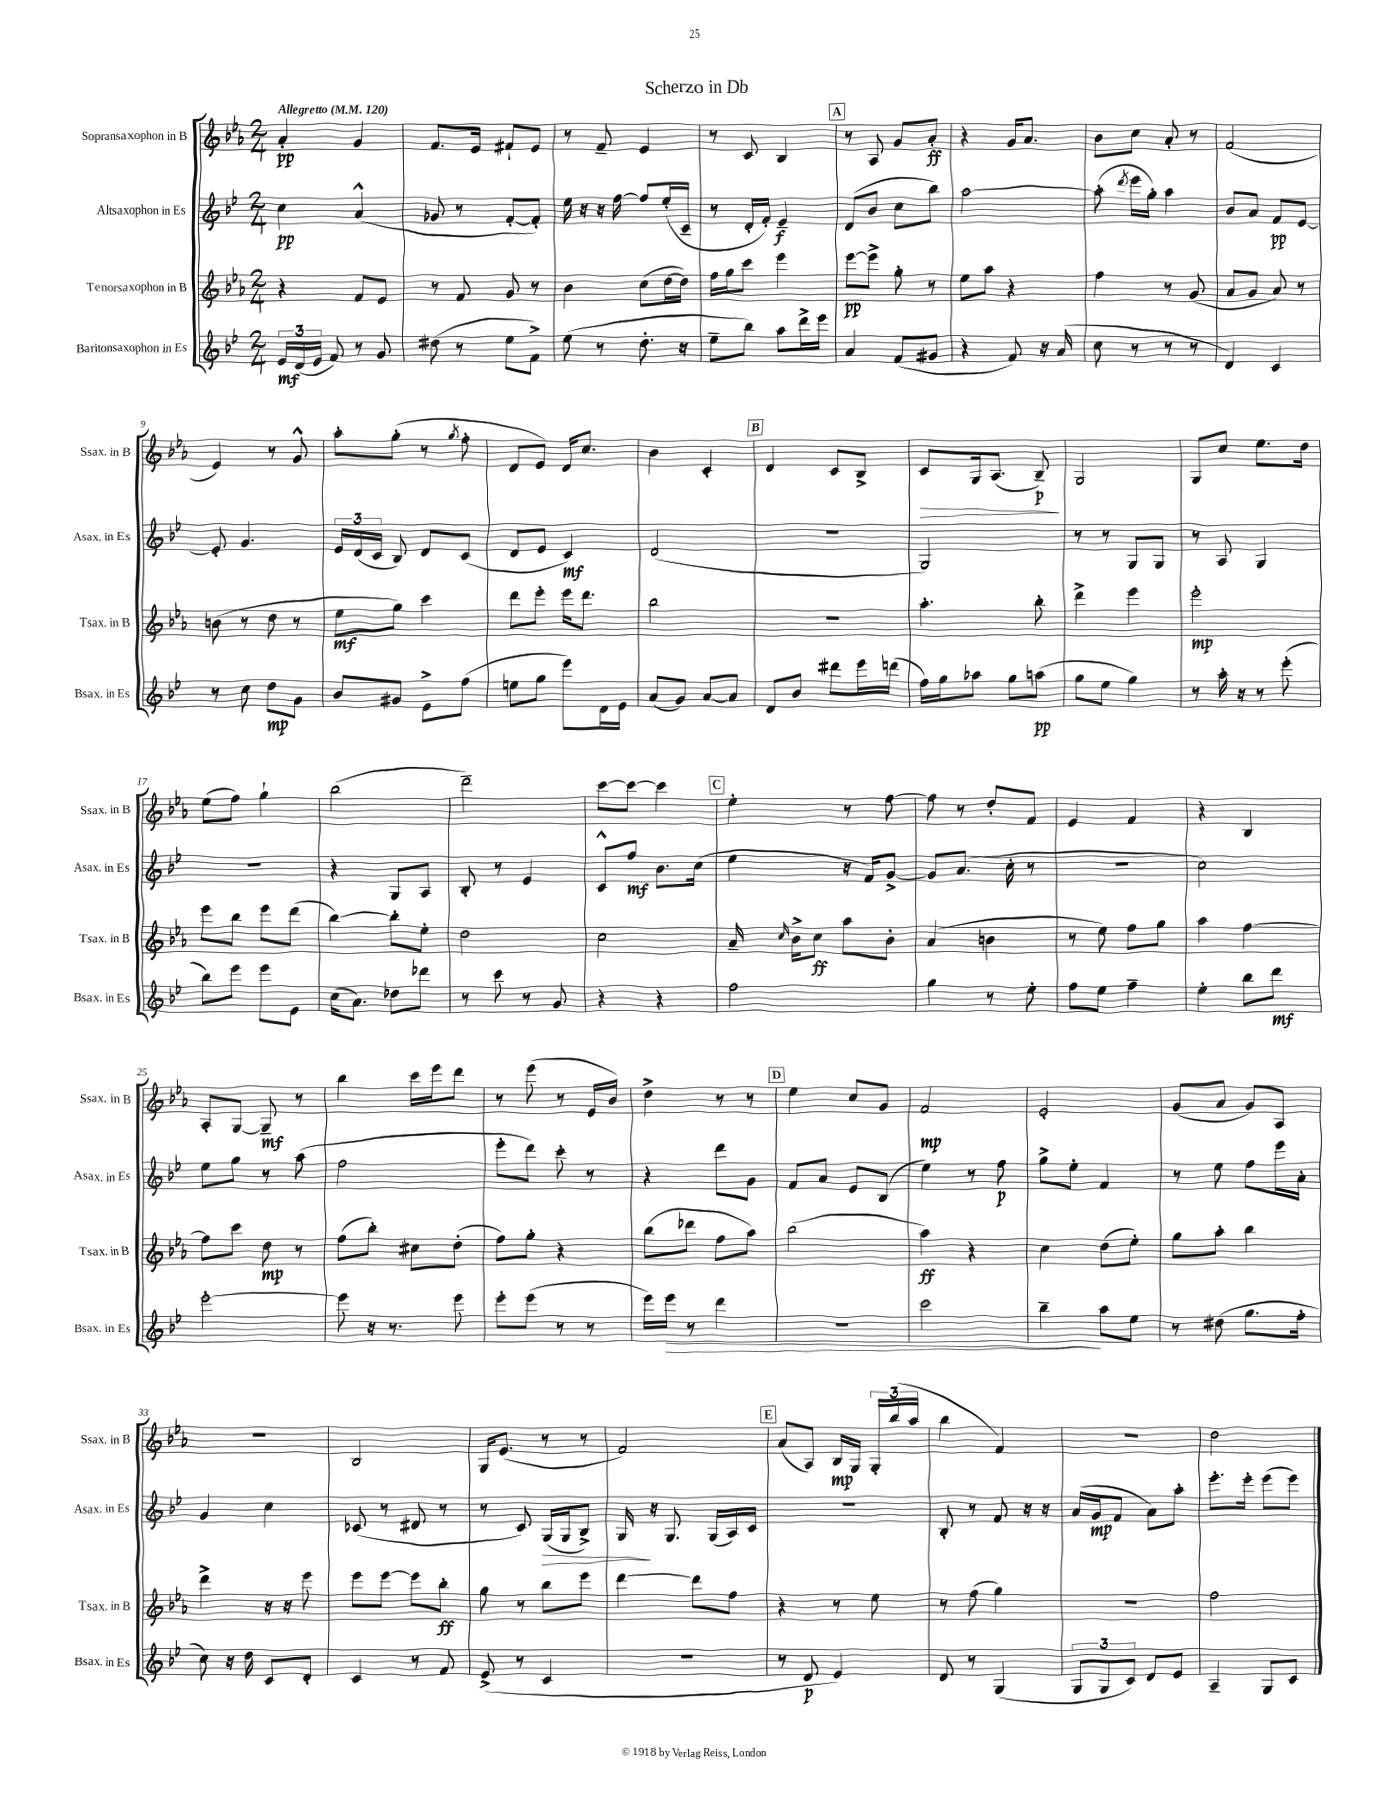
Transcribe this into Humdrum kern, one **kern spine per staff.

**kern	**dynam	**kern	**dynam	**kern	**dynam	**kern	**dynam
*part4	*part4	*part3	*part3	*part2	*part2	*part1	*part1
*staff4	*staff4	*staff3	*staff3	*staff2	*staff2	*staff1	*staff1
*I"Baritonsaxophon in Es	*	*I"Tenorsaxophon in B	*	*I"Altsaxophon in Es	*	*I"Sopransaxophon in B	*
*I'Bsax. in Es	*	*I'Tsax. in B	*	*I'Asax. in Es	*	*I'Ssax. in B	*
*clefG2	*	*clefG2	*	*clefG2	*	*clefG2	*
*k[b-e-]	*	*k[b-e-a-]	*	*k[b-e-]	*	*k[b-e-a-]	*
*M2/4	*	*M2/4	*	*M2/4	*	*M2/4	*
*MM120	*	*MM120	*	*MM120	*	*MM120	*
=1	=1	=1	=1	=1	=1	=1	=1
!	!	!	!	!	!	!LO:TX:a:B:t=Allegretto	!
24e-/LL	mf	4r	.	4cc\	pp	4a-'/	pp
(24d/	.	.	.	.	.	.	.
24e-/JJ	.	.	.	.	.	.	.
8f/)	.	.	.	.	.	.	.
8r	.	8f/L	.	(4a^^/	.	4g/	.
8g/	.	8e-/J	.	.	.	.	.
=2	=2	=2	=2	=2	=2	=2	=2
(8dd#X\	.	8r	.	8g-X/	.	8.f/L	.
8r	.	8f/	.	8r	.	.	.
.	.	.	.	.	.	16e-/Jk	.
8ee-\L	.	8g/	.	[8f'/L	.	8f#X`/L	.
8f^\J)	.	8r	.	8f'/J])	.	8e-/J	.
=3	=3	=3	=3	=3	=3	=3	=3
(8ee-\	.	4b-\	.	16ee-\	.	8r	.
.	.	.	.	16r	.	.	.
8r	.	.	.	16r	.	8f~/	.
.	.	.	.	[16ff\	.	.	.
8.dd'\	.	(8cc\L	.	8ff/L]	.	4e-/	.
.	.	[16dd\L	.	(16ee-'/L	.	.	.
16r	.	16dd\JJ])	.	16c~/JJ	.	.	.
=4	=4	=4	=4	=4	=4	=4	=4
8ee-~\L	.	16ff\LL	.	8r	.	8r	.
.	.	16gg\J	.	.	.	.	.
8bb-\J)	.	8ccc\J	.	16d'/LL	.	8c/	.
.	.	.	.	16f'/JJ)	.	.	.
8aa\L	.	4eee-\	.	4e-~/	f	4B-/	.
16ddd^\L	.	.	.	.	.	.	.
16eee-\JJ	.	.	.	.	.	.	.
!!LO:REH:place=s1:t=A
=5	=5	=5	=5	=5	=5	=5	=5
4a/	.	[8eee-\L	pp	(8d/L	.	8r	.
.	.	8eee-^\J]	.	8b-/J	.	8A-/	.
(8f/L	.	8gg'\	.	8cc\L	.	8g/L	.
8g#X/J	.	8r	.	8bb-\J)	.	8a-'/J	ff
=6	=6	=6	=6	=6	=6	=6	=6
4r	.	8ee-\L	.	[2aa\	.	4r	.
.	.	8aa-\J	.	.	.	.	.
8f/)	.	4r	.	.	.	16g/KL	.
.	.	.	.	.	.	8.a-/J	.
16r	.	.	.	.	.	.	.
(16a/	.	.	.	.	.	.	.
=7	=7	=7	=7	=7	=7	=7	=7
8cc\	.	4ff\	.	(8aa'\]	.	8b-\L	.
.	.	.	.	8qddd/	.	.	.
8r	.	.	.	16eee-\LL	.	8cc\J	.
.	.	.	.	16gg'\JJ)	.	.	.
8r	.	8r	.	4aa\	.	8a-'/	.
8r	.	(8g/	.	.	.	8r	.
=8	=8	=8	=8	=8	=8	=8	=8
4d/)	.	8a-/L	.	8b-/L	.	(2f/	.
.	.	8g/J	.	8a/J	.	.	.
4c/	.	8a-/)	.	8f/L	pp	.	.
.	.	8r	.	[8e-/J	.	.	.
!!LO:LB:g=z
=9	=9	=9	=9	=9	=9	=9	=9
8r	.	(8bn\	.	8e-'/]	.	4e-/)	.
8cc\	.	8r	.	4.g/	.	.	.
8dd\L	mp	8dd\	.	.	.	8r	.
8g\J	.	8r	.	.	.	8g^^/	.
=10	=10	=10	=10	=10	=10	=10	=10
8b-/L	.	8ee-\L	mf	24e-/LL	.	8aa-'\L	.
.	.	.	.	(24d/	.	.	.
.	.	.	.	24c/JJ	.	.	.
8g#X/J	.	8gg\J)	.	8B-/)	.	(8gg'\J	.
8e-^\L	.	4ccc\	.	8d/L	.	8r	.
.	.	.	.	.	.	8qgg/	.
(8ff\J	.	.	.	(8c/J	.	8ff'\	.
=11	=11	=11	=11	=11	=11	=11	=11
8een\L	.	8ddd\L	.	8d/L	.	8d/L	.
8gg\J	.	8eee-'\J	.	8e-/J	.	8e-/J)	.
8eee-\L)	.	16eee-\KL	.	4c/)	mf	16d/KL	.
.	.	8.ddd\J	.	.	.	8.cc/J	.
16d\L	.	.	.	.	.	.	.
16e-\JJ	.	.	.	.	.	.	.
=12	=12	=12	=12	=12	=12	=12	=12
(8a/L	.	2bb-\	.	(2d/	.	4b-\	.
8g/J)	.	.	.	.	.	.	.
[8a/L	.	.	.	.	.	4c'/	.
8a/J]	.	.	.	.	.	.	.
!!LO:REH:place=s1:t=B
=13	=13	=13	=13	=13	=13	=13	=13
8d/L	.	2r	.	2r	.	4d/	.
8b-/J	.	.	.	.	.	.	.
8ddd#X\L	.	.	.	.	.	8c/L	.
16eee-\L	.	.	.	.	.	8B-^/J	.
(16dddn\JJ	.	.	.	.	.	.	.
=14	=14	=14	=14	=14	=14	=14	=14
!	!	!	!	!	!	!	!LO:HP:b
16ff\LL)	.	4.aa-'\	.	2G/)	.	8c/L	>
16gg\J	.	.	.	.	.	.	.
8aa-X\J	.	.	.	.	.	16G/k	.
.	.	.	.	.	.	(8.A-/J	.
8gg\L	.	.	.	.	.	.	.
(8aan\J	pp	8bb-'\	.	.	.	8B-~/)	p
.	.	.	.	.	.	.	]
=15	=15	=15	=15	=15	=15	=15	=15
8gg\L	.	4ddd^\	.	8r	.	2G/	.
8ee-\J	.	.	.	8r	.	.	.
4gg\)	.	4eee-\	.	8G/L	.	.	.
.	.	.	.	8G/J	.	.	.
=16	=16	=16	=16	=16	=16	=16	=16
8r	.	2eee-'\	mp	8r	.	8G/L	.
16aa'\	.	.	.	8A/	.	8cc/J	.
16r	.	.	.	.	.	.	.
8r	.	.	.	4G/	.	8.ee-\L	.
(8eee-'\	.	.	.	.	.	.	.
.	.	.	.	.	.	16dd\Jk	.
!!LO:LB:g=z
=17	=17	=17	=17	=17	=17	=17	=17
8bb-\L)	.	8eee-\L	.	2r	.	(8ee-\L	.
8eee-\J	.	8bb-\J	.	.	.	8ff\J)	.
8eee-\L	.	8eee-\L	.	.	.	4gg`\	.
8e-\J	.	(8ddd\J	.	.	.	.	.
=18	=18	=18	=18	=18	=18	=18	=18
(16cc\KL	.	[4bb-\)	.	4r	.	(2bb-\	.
8.a\J)	.	.	.	.	.	.	.
8dd-X\L	.	8bb-'\L]	.	8G/L	.	.	.
8ddd-X\J	.	8ee-'\J	.	8A/J	.	.	.
=19	=19	=19	=19	=19	=19	=19	=19
8r	.	2dd\	.	8B-'/	.	2ddd~\)	.
8ccc\	.	.	.	8r	.	.	.
8r	.	.	.	4e-/	.	.	.
8g/	.	.	.	.	.	.	.
=20	=20	=20	=20	=20	=20	=20	=20
4r	.	2cc\	.	8c^^/L	.	[8ccc\L	.
.	.	.	.	8ff/J	mf	8ccc\J_	.
4r	.	.	.	8.b-\L	.	4ccc\]	.
.	.	.	.	(16cc\Jk	.	.	.
!!LO:REH:place=s1:t=C
=21	=21	=21	=21	=21	=21	=21	=21
2ff\	.	16a-~/	.	4ee-\	.	4ee-'\	.
.	.	16qqcc/	.	.	.	.	.
.	.	16b-^\KL	.	.	.	.	.
.	.	8cc\J	ff	.	.	.	.
.	.	8aa-\L	.	16r	.	8r	.
.	.	.	.	16f/KL)	.	.	.
.	.	8b-'\J	.	[8g^/J	.	[8ff\	.
=22	=22	=22	=22	=22	=22	=22	=22
4gg\	.	(4a-/	.	8g/L]	.	8ff\]	.
.	.	.	.	(8.a/J	.	8r	.
8r	.	4bn\	.	.	.	8dd'/L	.
.	.	.	.	16cc'\	.	.	.
8ee-'\	.	.	.	8r	.	8f/J	.
=23	=23	=23	=23	=23	=23	=23	=23
8ff\L	.	8r	.	2r	.	4e-/	.
8ee-\J	.	8ee-\)	.	.	.	.	.
4ff~\	.	8ff\L	.	.	.	4f/	.
.	.	8gg\J	.	.	.	.	.
=24	=24	=24	=24	=24	=24	=24	=24
4ee-'\	.	4aa-\	.	2cc\)	.	4r	.
8bb-\L	.	[4ff\	.	.	.	4B-/	.
8ddd\J	mf	.	.	.	.	.	.
!!LO:LB:g=z
=25	=25	=25	=25	=25	=25	=25	=25
[2eee-'\	.	8ff\L]	.	8ee-\L	.	8A-'/L	.
.	.	8ccc\J	.	8gg\J	.	[8G/J	.
.	.	8dd\	mp	8r	.	8G~/]	mf
.	.	8r	.	(8aa\	.	8r	.
=26	=26	=26	=26	=26	=26	=26	=26
8eee-\]	.	(8ff\L	.	2ff\	.	4bb-\	.
16r	.	8bb-'\J)	.	.	.	.	.
8.r	.	.	.	.	.	.	.
.	.	8cc#X\L	.	.	.	16ccc\LL	.
.	.	.	.	.	.	16eee-\J	.
8eee-\	.	(8dd'\J	.	.	.	8ddd\J	.
=27	=27	=27	=27	=27	=27	=27	=27
8eee-'\L	.	8ff\L)	.	8eee-'\L	.	8r	.
(8eee-\J	.	8gg'\J	.	8ddd\J)	.	(8eee-\	.
8r	.	4r	.	8ccc'\	.	8r	.
8r	.	.	.	8r	.	16e-/LL	.
.	.	.	.	.	.	16b-/JJ)	.
=28	=28	=28	=28	=28	=28	=28	=28
16eee-\LL)	.	(8bb-\L	.	4r	.	4dd^\	.
!	!LO:HP:b	!	!	!	!	!	!
16eee-\JJ	>	.	.	.	.	.	.
8r	.	8ddd-X\J	.	.	.	.	.
4ddd\	.	8ff\L	.	8ddd\L	.	8r	.
.	.	8aa-\J)	.	8g\J	.	8r	.
!!LO:REH:place=s1:t=D
=29	=29	=29	=29	=29	=29	=29	=29
2r	.	(2bb-\	.	8f/L	.	4ee-\	.
.	.	.	.	8a/J	.	.	.
.	.	.	.	8e-/L	.	8cc/L	.
.	.	.	.	(8B-/J	.	8g/J	.
=30	=30	=30	=30	=30	=30	=30	=30
2ccc\	.	4aa-\)	ff	4ee-\)	.	2f/	mp
.	.	4r	.	8r	.	.	.
.	.	.	.	8ff\	p	.	.
=31	=31	=31	=31	=31	=31	=31	=31
4bb-~\	.	4cc\	.	8gg^\L	.	2e-'/	.
.	.	.	.	8ee-'\J	.	.	.
8aa\L	]	(8dd\L	.	4f/	.	.	.
8ee-\J	.	8ee-'\J)	.	.	.	.	.
=32	=32	=32	=32	=32	=32	=32	=32
8r	.	8gg\L	.	8r	.	(8g/L	.
(8dd#X\	.	8aa-'\J	.	8ee-\	.	8a-/J	.
8.gg\L	.	4bb-\	.	8ff\L	.	8g/L)	.
.	.	.	.	16eee-\L	.	8A-/J	.
16ff'\Jk	.	.	.	16a'\JJ	.	.	.
!!LO:LB:g=z
=33	=33	=33	=33	=33	=33	=33	=33
8cc\)	.	4ddd^\	.	4g/	.	2r	.
16r	.	.	.	.	.	.	.
16dd\	.	.	.	.	.	.	.
8c/L	.	16r	.	4cc\	.	.	.
.	.	16r	.	.	.	.	.
8d'/J	.	8eee-\	.	.	.	.	.
=34	=34	=34	=34	=34	=34	=34	=34
4c/	.	8eee-\L	.	(8c-X/	.	2B-/	.
.	.	[8eee-\J	.	8r	.	.	.
8r	.	8eee-\L]	.	8d#X/	.	.	.
8f/	.	8bb-'\J	ff	8r	.	.	.
=35	=35	=35	=35	=35	=35	=35	=35
(8e-^/	.	8gg\	.	8r	.	16G/KL	.
.	.	.	.	.	.	(8.e-/J	.
8r	.	8r	.	8c/)	.	.	.
!	!	!	!	!	!LO:HP:b	!	!
4c/	.	8bb-\L	.	(16G/LL	>	8r	.
.	.	.	.	16G/J	.	.	.
.	.	8eee-\J	.	8B-^/J)	.	8r	.
=36	=36	=36	=36	=36	=36	=36	=36
2r	.	[4ddd\	.	16G/	.	2f/)	.
.	.	.	.	16r	]	.	.
.	.	.	.	8.G/	.	.	.
.	.	8ddd\L]	.	.	.	.	.
.	.	.	.	(16G/LL	.	.	.
.	.	8ff\J	.	16A/)	.	.	.
.	.	.	.	16c/JJ	.	.	.
!!LO:REH:place=s1:t=E
=37	=37	=37	=37	=37	=37	=37	=37
8r	.	4r	.	2r	.	(8a-/L	.
8d/	p	.	.	.	.	8A-/J)	.
4e-/)	.	8r	.	.	.	16B-/LL	mp
.	.	.	.	.	.	16G/JJ	.
.	.	8ee-\	.	.	.	24G'/LL	.
.	.	.	.	.	.	(24bb-/	.
.	.	.	.	.	.	24aa-/JJ	.
=38	=38	=38	=38	=38	=38	=38	=38
8d/	.	8r	.	8B-'/	.	4bb-\	.
8r	.	(8ff\	.	8r	.	.	.
(4G/	.	4gg\)	.	8f/	.	4f/)	.
.	.	.	.	16r	.	.	.
.	.	.	.	16r	.	.	.
=39	=39	=39	=39	=39	=39	=39	=39
12G/L	.	2r	.	(16a/LL	.	2r	.
.	.	.	.	16g/J	mp	.	.
12G/	.	.	.	.	.	.	.
.	.	.	.	8f/J	.	.	.
12c/J)	.	.	.	.	.	.	.
8d/L	.	.	.	8a\L)	.	.	.
8e-/J	.	.	.	8aa'\J	.	.	.
=40	=40	=40	=40	=40	=40	=40	=40
4A~/	.	2ff\	.	8.eee-'\L	.	2dd\	.
.	.	.	.	16eee-'\Jk	.	.	.
8G/L	.	.	.	(8eee-\L	.	.	.
8c/J	.	.	.	8eee-\J)	.	.	.
==	==	==	==	==	==	==	==
*-	*-	*-	*-	*-	*-	*-	*-
